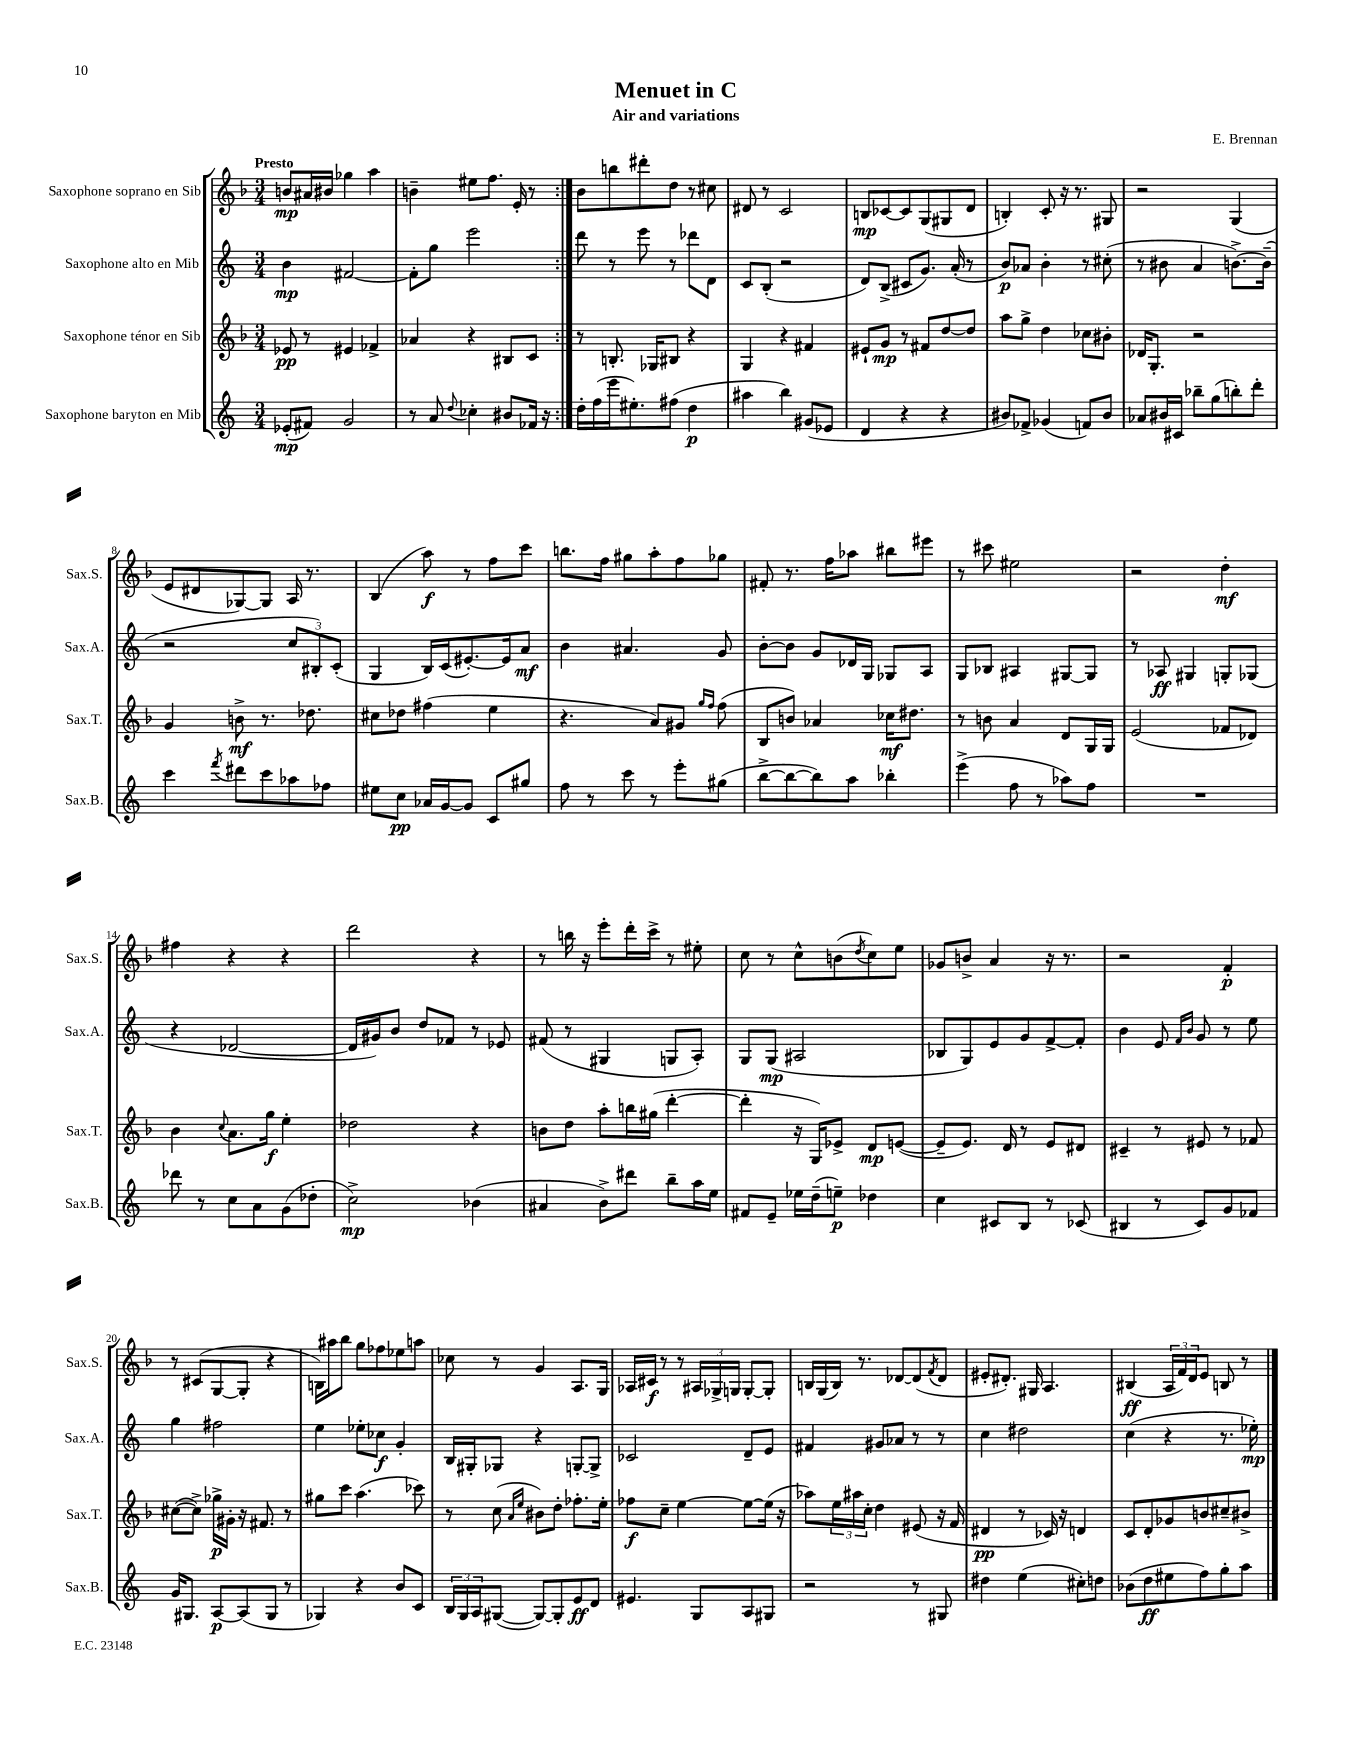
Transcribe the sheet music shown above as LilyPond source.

\header { title = "Menuet in C" composer = "E. Brennan" subtitle = "Air and variations" }
<<
\new StaffGroup <<
\new Staff = "s0" \with { instrumentName = "Saxophone soprano en Sib" shortInstrumentName = "Sax.S." } {
    \clef treble \key f \major \numericTimeSignature \time 3/4 \tempo "Presto"
    \repeat volta 2 { b'8\mp ais'16 bis'16 ges''4 a''4 |
    b'4-- eis''8 f''8. e'16-. r8 | }
    bes'8 b''8 dis'''8-. d''8 r8 cis''8 |
    dis'8 r8 c'2 |
    b8\mp ces'8~ ces'8 g8( gis8 d'8 |
    b4-.) c'8-. r16 r8. gis8 |
    r2 g4( |
    e'8 dis'8 ges8~) ges8 a16 r8. |
    bes4( a''8\f) r8 f''8 c'''8 |
    b''8. f''16 gis''8 a''8-. f''8 ges''8 |
    fis'8-. r8. f''16 aes''8 bis''8 eis'''8 |
    r8 cis'''8 eis''2 |
    r2 d''4-.\mf |
    fis''4 r4 r4 |
    d'''2 r4 |
    r8 b''16 r16 e'''8-. d'''16-. c'''16-> r8 eis''8-. |
    c''8 r8 c''8-^ b'8( \acciaccatura { d''8 } c''8) e''8 |
    ges'8 b'8-> a'4 r16 r8. |
    r2 f'4-.\p |
    r8 cis'8( g8~ g8-. r4 |
    b16) ais''16 bes''8 g''8 fes''8 ees''8 a''8 |
    ces''8 r8 g'4 a8. g16 |
    aes16 cis'16\f r8 r8 \tuplet 3/2 { ais16 ges16-> g16 } g8~-. g8-. |
    b16 g16( b16) r8. des'8~ des'8( \acciaccatura { f'8 } des'8 |
    eis'8-. dis'8.-.) gis16 a4. |
    bis4\ff( \tuplet 3/2 { a16 f'16) d'16 } e'8 b8 r8 \bar "|." |
}
\new Staff = "s1" \with { instrumentName = "Saxophone alto en Mib" shortInstrumentName = "Sax.A." } {
    \clef treble \key c \major \numericTimeSignature \time 3/4
    \repeat volta 2 { b'4\mp fis'2~ |
    fis'8-. g''8 e'''2 | }
    d'''8 r8 e'''8 r8 des'''8 d'8 |
    c'8 b8-.( r2 |
    d'8) b8->( cis'8 g'8.) a'16-.( r8 |
    b'8\p) aes'8 b'4-. r8 cis''8-.( |
    r8 bis'8 a'4 b'8.~->) b'16--( |
    r2 \tuplet 3/2 { c''8 bis8-.) c'8-.( } |
    g4 b16) c'16( eis'8.~-.) eis'16 a'8\mf |
    b'4 ais'4. g'8 |
    b'8~-. b'8 g'8 des'16 g16 ges8 a8 |
    g8 bes8 ais4 gis8~ gis8 |
    r8 aes8\ff gis4 g8-. ges8( |
    r4 des'2~ |
    des'16 gis'16) b'8 d''8 fes'8 r8 ees'8 |
    fis'8( r8 gis4 g8 a8-.) |
    g8 g8\mp( ais2 |
    bes8 g8) e'8 g'8 f'8~-> f'8-. |
    b'4 e'8 \grace { f'16 b'16 } g'8 r8 e''8 |
    g''4 fis''2 |
    e''4 ees''8-. ces''8\f g'4-. |
    b16 gis16-. ges8 r4 g8~-. g8-> |
    ces'2 d'8-- e'8 |
    fis'4 gis'8 aes'8 r8 r8 |
    c''4 dis''2 |
    c''4( r4 r8. ees''16-.\mp) \bar "|." |
}
\new Staff = "s2" \with { instrumentName = "Saxophone ténor en Sib" shortInstrumentName = "Sax.T." } {
    \clef treble \key f \major \numericTimeSignature \time 3/4
    \repeat volta 2 { ees'8\pp r8 eis'4 fes'4-> |
    aes'4 r4 bis8 c'8 | }
    r8 b8.-. ges16 bis8 r4 |
    g4 r4 fis'4 |
    eis'8-! g'8\mp r8 fis'8 d''8~ d''8 |
    a''8 g''8-> d''4 ces''8 bis'8-. |
    des'16 g8.-. r2 |
    g'4 b'8->\mf r8. des''8. |
    cis''8 des''8 fis''4( e''4 |
    r4. a'8) gis'8 \grace { g''16 f''16 } f''8( |
    bes8 b'8) aes'4 ces''16\mf dis''8. |
    r8 b'8 a'4 d'8 g16 g16 |
    e'2( fes'8 des'8) |
    bes'4 \appoggiatura { c''8 } a'8. g''16\f e''4-. |
    des''2 r4 |
    b'8 d''8 a''8-. b''16 gis''16( d'''4~-. |
    d'''4-. r16 g16) ees'8-> d'8\mp e'8~( |
    e'8-- e'8.) d'16 r8 e'8 dis'8 |
    cis'4-- r8 eis'8 r8 fes'8 |
    cis''8~( cis''8->) ges''16->\p gis'16-. r16 fis'8. r8 |
    gis''8 c'''8 a''4.( ces'''8) |
    r8 c''8( \grace { a'16 e''16 } bis'8) d''8-. fes''8.-. e''16-. |
    fes''8\f c''8-- e''4~ e''8~ e''16( r16 |
    aes''8) \tuplet 3/2 { e''16 ais''16 c''16-. } d''4 eis'8( r16 f'16 |
    dis'4\pp r8 ces'16) r16 d'4 |
    c'8 d'8-. ges'8 b'8 cis''8-- bis'8-> \bar "|." |
}
\new Staff = "s3" \with { instrumentName = "Saxophone baryton en Mib" shortInstrumentName = "Sax.B." } {
    \clef treble \key c \major \numericTimeSignature \time 3/4
    \repeat volta 2 { ees'8-.\mp( fis'8) g'2 |
    r8 a'8 \appoggiatura { d''8 } ces''4-. bis'8 fes'16 r16 | }
    d''16-. f''16( e'''16 eis''8.-.) fis''8( d''4\p |
    ais''4 b''4) gis'8( ees'8 |
    d'4 r4 r4 |
    bis'8) fes'8-> ges'4( f'8) bis'8 |
    aes'8 bis'16 cis'16 bes''8-- g''8( b''8-.) d'''8-. |
    c'''4 \acciaccatura { f'''8 } dis'''8 c'''8 aes''8 fes''8 |
    eis''8 c''8\pp aes'16 g'16~ g'8 c'8 gis''8 |
    f''8 r8 c'''8 r8 e'''8-. gis''8( |
    b''8~-> b''8~ b''8) a''8 bes''4-. |
    e'''4->( f''8 r8 aes''8) f''8 |
    R2. |
    des'''8 r8 c''8 a'8 g'8( des''8-. |
    c''2->\mp) bes'4( |
    ais'4 b'8->) dis'''8 b''8-- a''16 e''16 |
    fis'8 e'8-- ees''16 d''16--( e''8--\p) des''4 |
    c''4 cis'8 b8 r8 ces'8( |
    bis4 r8 c'8) g'8 fes'8 |
    g'16 gis8. a8~\p a8( gis8 r8 |
    ges4) r4 b'8 c'8 |
    \tuplet 3/2 { b16 g16 a16 } gis8~( gis8~) gis8-. e'8\ff d'8 |
    eis'4. g8 a8 gis8 |
    r2 r8 gis8 |
    dis''4 e''4( cis''8-.) d''8 |
    bes'8( d''8\ff eis''8 f''8) g''8-. a''8 \bar "|." |
}
>>
>>
